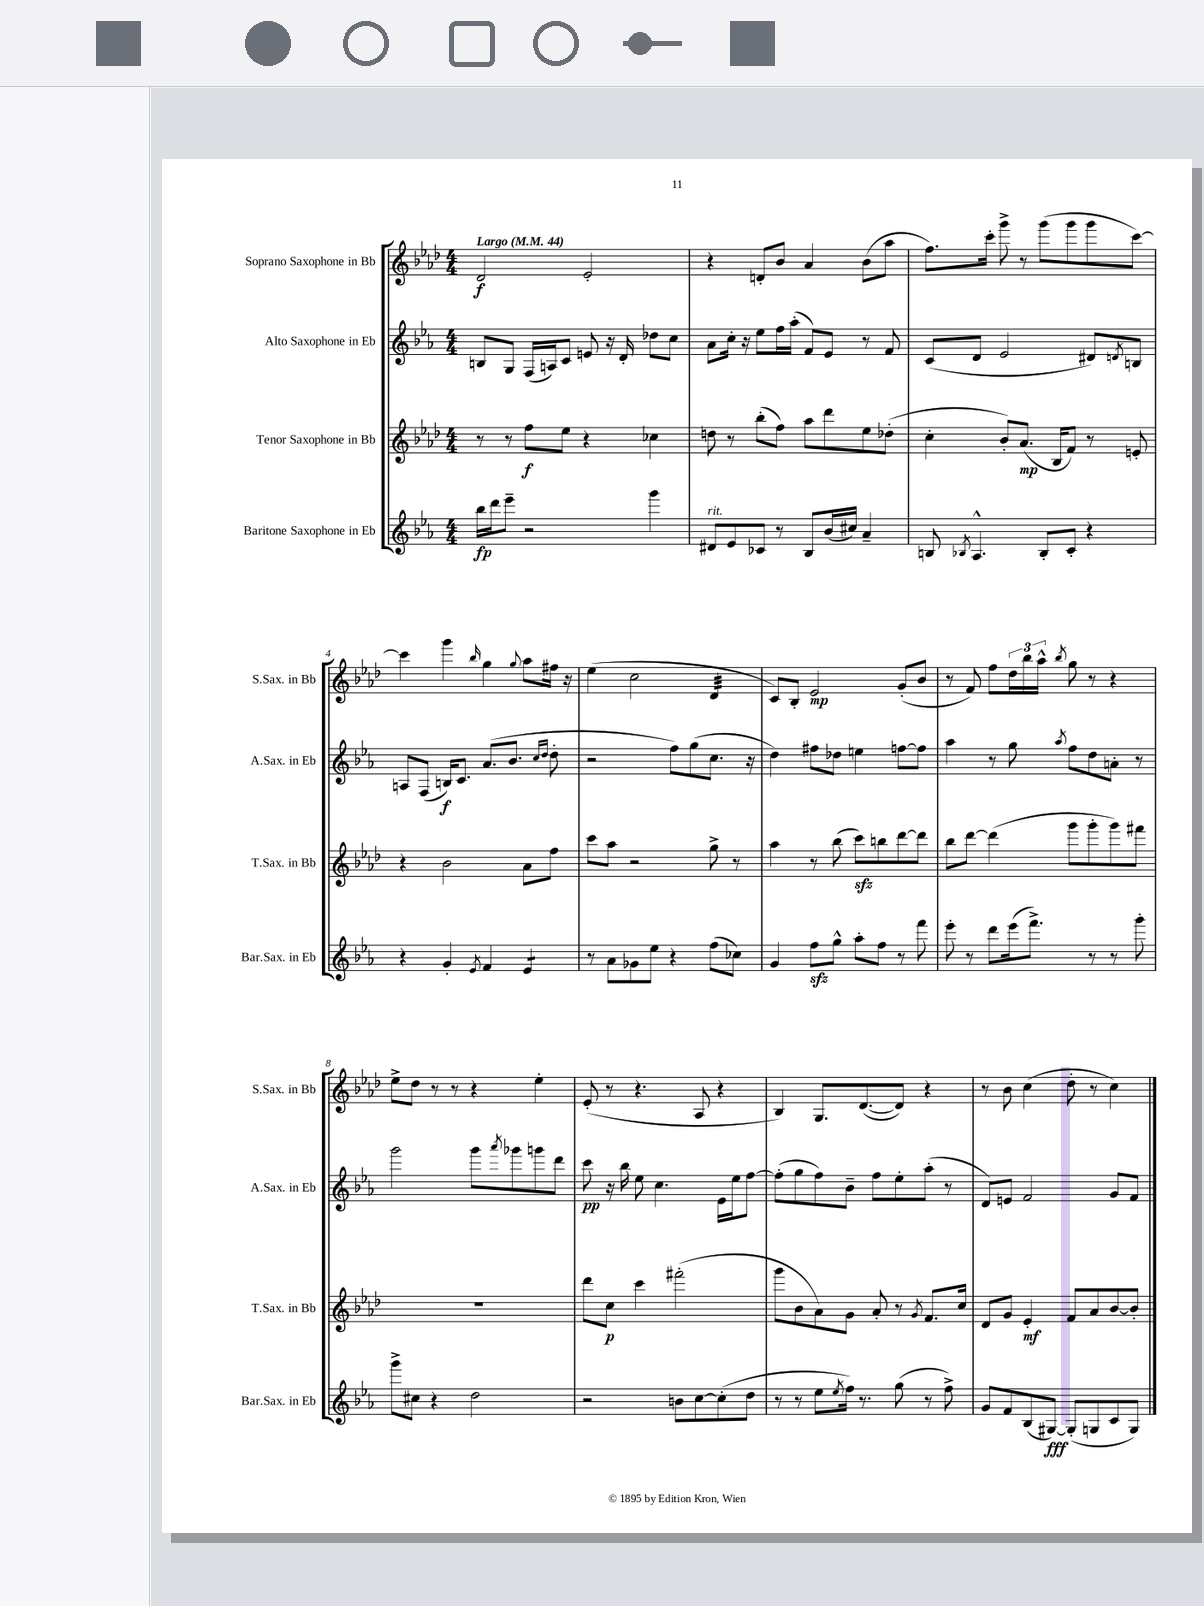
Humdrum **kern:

**kern	**dynam	**kern	**dynam	**kern	**dynam	**kern	**dynam
*part4	*part4	*part3	*part3	*part2	*part2	*part1	*part1
*staff4	*staff4	*staff3	*staff3	*staff2	*staff2	*staff1	*staff1
*I"Baritone Saxophone in Eb	*	*I"Tenor Saxophone in Bb	*	*I"Alto Saxophone in Eb	*	*I"Soprano Saxophone in Bb	*
*I'Bar.Sax. in Eb	*	*I'T.Sax. in Bb	*	*I'A.Sax. in Eb	*	*I'S.Sax. in Bb	*
*clefG2	*	*clefG2	*	*clefG2	*	*clefG2	*
*k[b-e-a-]	*	*k[b-e-a-d-]	*	*k[b-e-a-]	*	*k[b-e-a-d-]	*
*M4/4	*	*M4/4	*	*M4/4	*	*M4/4	*
*MM44	*	*MM44	*	*MM44	*	*MM44	*
=1	=1	=1	=1	=1	=1	=1	=1
!	!	!	!	!	!	!LO:TX:a:B:t=Largo	!
16bb-\LL	fp	8r	.	8Bn/L	.	2d-/	f
16ddd\J	.	.	.	.	.	.	.
8eee-~\J	.	8r	.	8G/J	.	.	.
2r	.	8ff\L	f	(16F/LL	.	.	.
.	.	.	.	16An/J)	.	.	.
.	.	8ee-\J	.	8c/J	.	.	.
.	.	4r	.	8en/	.	2e-'/	.
.	.	.	.	16r	.	.	.
.	.	.	.	16d'/	.	.	.
4ggg\	.	4cc-X\	.	8dd-X\L	.	.	.
.	.	.	.	8cc\J	.	.	.
=2	=2	=2	=2	=2	=2	=2	=2
!LO:TX:a:i:t=rit.	!	!	!	!	!	!	!
8d#X/L	.	8ddn\	.	8a-\L	.	4r	.
8e-/	.	8r	.	16cc'\Jk	.	.	.
.	.	.	.	16r	.	.	.
8c-X/J	.	(8bb-'\L	.	8ee-\L	.	8dn'/L	.
8r	.	8ff\J)	.	16ff\L	.	8b-/J	.
.	.	.	.	(16aa-'\JJ	.	.	.
8B-/L	.	8aa-\L	.	8f/L)	.	4a-/	.
(16b-/L	.	8ddd-\	.	8e-/J	.	.	.
16cc#X/JJ)	.	.	.	.	.	.	.
4a-~/	.	8ee-\	.	8r	.	(8b-\L	.
.	.	(8dd-X'\J	.	8f/	.	8aa-\J	.
=3	=3	=3	=3	=3	=3	=3	=3
8Bn/	.	4cc'\	.	(8c/L	.	8.ff\L)	.
8qB-X/	.	.	.	.	.	.	.
4.A-^^/	.	.	.	8d/J	.	.	.
.	.	.	.	.	.	16ccc'\Jk	.
.	.	8b-'/L)	.	2e-/	.	8ggg^\	.
.	.	(8.a-/J	mp	.	.	8r	.
8B-'/L	.	.	.	.	.	(8ggg\L	.
.	.	16B-/KL	.	.	.	.	.
8c'/J	.	8f/J)	.	.	.	8ggg\	.
4r	.	8r	.	8d#X/L)	.	8ggg\	.
.	.	.	.	8qdn/	.	.	.
.	.	8en'/	.	8Bn/J	.	[8ccc\J)	.
!!LO:LB:g=z
=4	=4	=4	=4	=4	=4	=4	=4
4r	.	4r	.	8An/L	.	4ccc\]	.
.	.	.	.	(8F/J	.	.	.
4g'/	.	2b-\	.	16Bn/KL)	f	4ggg\	.
.	.	.	.	8.c/J	.	.	.
8qe-/	.	.	.	.	.	16qqbb-/	.
4f/	.	.	.	(8.a-/L	.	4gg\	.
.	.	.	.	8.b-/J	.	.	.
.	.	.	.	.	.	8qqgg/	.
*tremolo	*	*	*	*	*	*	*
8e-/L	.	8a-\L	.	.	.	8aa-\L	.
.	.	.	.	16qqcc/LL	.	.	.
.	.	.	.	16qqdd/JJ	.	.	.
8e-/J	.	8ff\J	.	8dd'\	.	16ff#X\Jk	.
*Xtremolo	*	*	*	*	*	*	*
.	.	.	.	.	.	16r	.
=5	=5	=5	=5	=5	=5	=5	=5
8r	.	8ccc\L	.	2r	.	(4ee-\	.
8a-\L	.	8aa-\J	.	.	.	.	.
8g-X\	.	2r	.	.	.	2cc\	.
8ee-\J	.	.	.	.	.	.	.
4r	.	.	.	8ff\L)	.	.	.
.	.	.	.	(8gg\	.	.	.
*	*	*	*	*	*	*tremolo	*
(8ff\L	.	8gg^\	.	8.cc\J	.	32d-/LLL	.
.	.	.	.	.	.	32d-/	.
.	.	.	.	.	.	32d-/	.
.	.	.	.	.	.	32d-/	.
8cc-X\J)	.	8r	.	.	.	32d-/	.
.	.	.	.	.	.	32d-/	.
.	.	.	.	16r	.	32d-/	.
.	.	.	.	.	.	32d-/JJJ	.
*	*	*	*	*	*	*Xtremolo	*
=6	=6	=6	=6	=6	=6	=6	=6
4g/	.	4aa-\	.	4dd\)	.	8c/L)	.
.	.	.	.	.	.	8B-'/J	.
8ffzz\L	.	8r	.	8ff#X\L	.	2e-/	mp
8gg^^\J	.	(8bb-\	.	8dd-X\J	.	.	.
8aa-'\L	.	8ccczz\L)	.	4een\	.	.	.
8ff\J	.	8bbn\	.	.	.	.	.
8r	.	[8ddd-\	.	[8ffn\L	.	(8g'/L	.
8fff\	.	8ddd-\J]	.	8ff\J]	.	8b-/J	.
=7	=7	=7	=7	=7	=7	=7	=7
8eee-'\	.	8bb-\L	.	4aa-\	.	8r	.
8r	.	[8ddd-\J	.	.	.	8f/)	.
8ddd\L	.	(4ddd-\]	.	8r	.	8ff\L	.
(16eee-\k	.	.	.	8gg\	.	24dd-\L	.
.	.	.	.	.	.	24bb-\	.
8.fff^\J)	.	.	.	.	.	.	.
.	.	.	.	.	.	24aa-^^\JJ	.
.	.	.	.	8qaa-/	.	8qbb-/	.
.	.	8ggg\L	.	8ff\L	.	8gg\	.
8r	.	8ggg'\	.	8dd\	.	8r	.
8r	.	8ggg\)	.	8an'\J	.	4r	.
8ggg'\	.	8fff#X\J	.	8r	.	.	.
!!LO:LB:g=z
=8	=8	=8	=8	=8	=8	=8	=8
8ggg^\L	.	1r	.	2ggg\	.	8ee-^\L	.
8cc#X\J	.	.	.	.	.	8dd-\J	.
4r	.	.	.	.	.	8r	.
.	.	.	.	.	.	8r	.
2dd\	.	.	.	8ggg\L	.	4r	.
.	.	.	.	8qaaa-/	.	.	.
.	.	.	.	8ggg-X\	.	.	.
.	.	.	.	8gggn\	.	4ee-'\	.
.	.	.	.	8ddd\J	.	.	.
=9	=9	=9	=9	=9	=9	=9	=9
2r	.	8ddd-\L	.	8ccc\	pp	(8e-'/	.
.	.	8cc\J	p	16r	.	8r	.
.	.	.	.	16bb-\	.	.	.
.	.	4ccc\	.	8ee-\	.	4.r	.
.	.	.	.	4.cc\	.	.	.
8bn\L	.	(2fff#X'\	.	.	.	.	.
[8cc\	.	.	.	.	.	8A-/	.
(8cc'\]	.	.	.	16e-\LL	.	4r	.
.	.	.	.	16ee-\J	.	.	.
8dd\J	.	.	.	[8ff\J	.	.	.
=10	=10	=10	=10	=10	=10	=10	=10
8r	.	8ggg\L	.	(8ff'\L]	.	4B-/)	.
8r	.	8b-\	.	8gg\	.	.	.
8ee-\L	.	8a-\)	.	8ff\)	.	8.G/L	.
8qee-/	.	.	.	.	.	.	.
16ff\Jk)	.	8g\J	.	8b-~\J	.	.	.
8.r	.	.	.	.	.	([8.d-/	.
.	.	8a-'/	.	8ff\L	.	.	.
(8gg\	.	8r	.	8ee-'\	.	8d-/J])	.
.	.	8qg/	.	.	.	.	.
8r	.	8.f/L	.	(8aa-'\J	.	4r	.
8ff^\)	.	.	.	8r	.	.	.
.	.	16cc/Jk	.	.	.	.	.
=11	=11	=11	=11	=11	=11	=11	=11
8g/L	.	8d-/L	.	8d/L)	.	8r	.
8f/	.	8g/J	.	8en/J	.	8b-\	.
(8B-/	.	4e-'/	mf	2f/	.	(4cc\	.
[8G#X/J)	fff	.	.	.	.	.	.
(8G#'/L]	.	8f/L	.	.	.	8dd-'\	.
8Gn/	.	8a-/	.	.	.	8r	.
8c/	.	[8b-/	.	8g/L	.	4cc\)	.
8G/J)	.	8b-'/J]	.	8f/J	.	.	.
==	==	==	==	==	==	==	==
*-	*-	*-	*-	*-	*-	*-	*-
